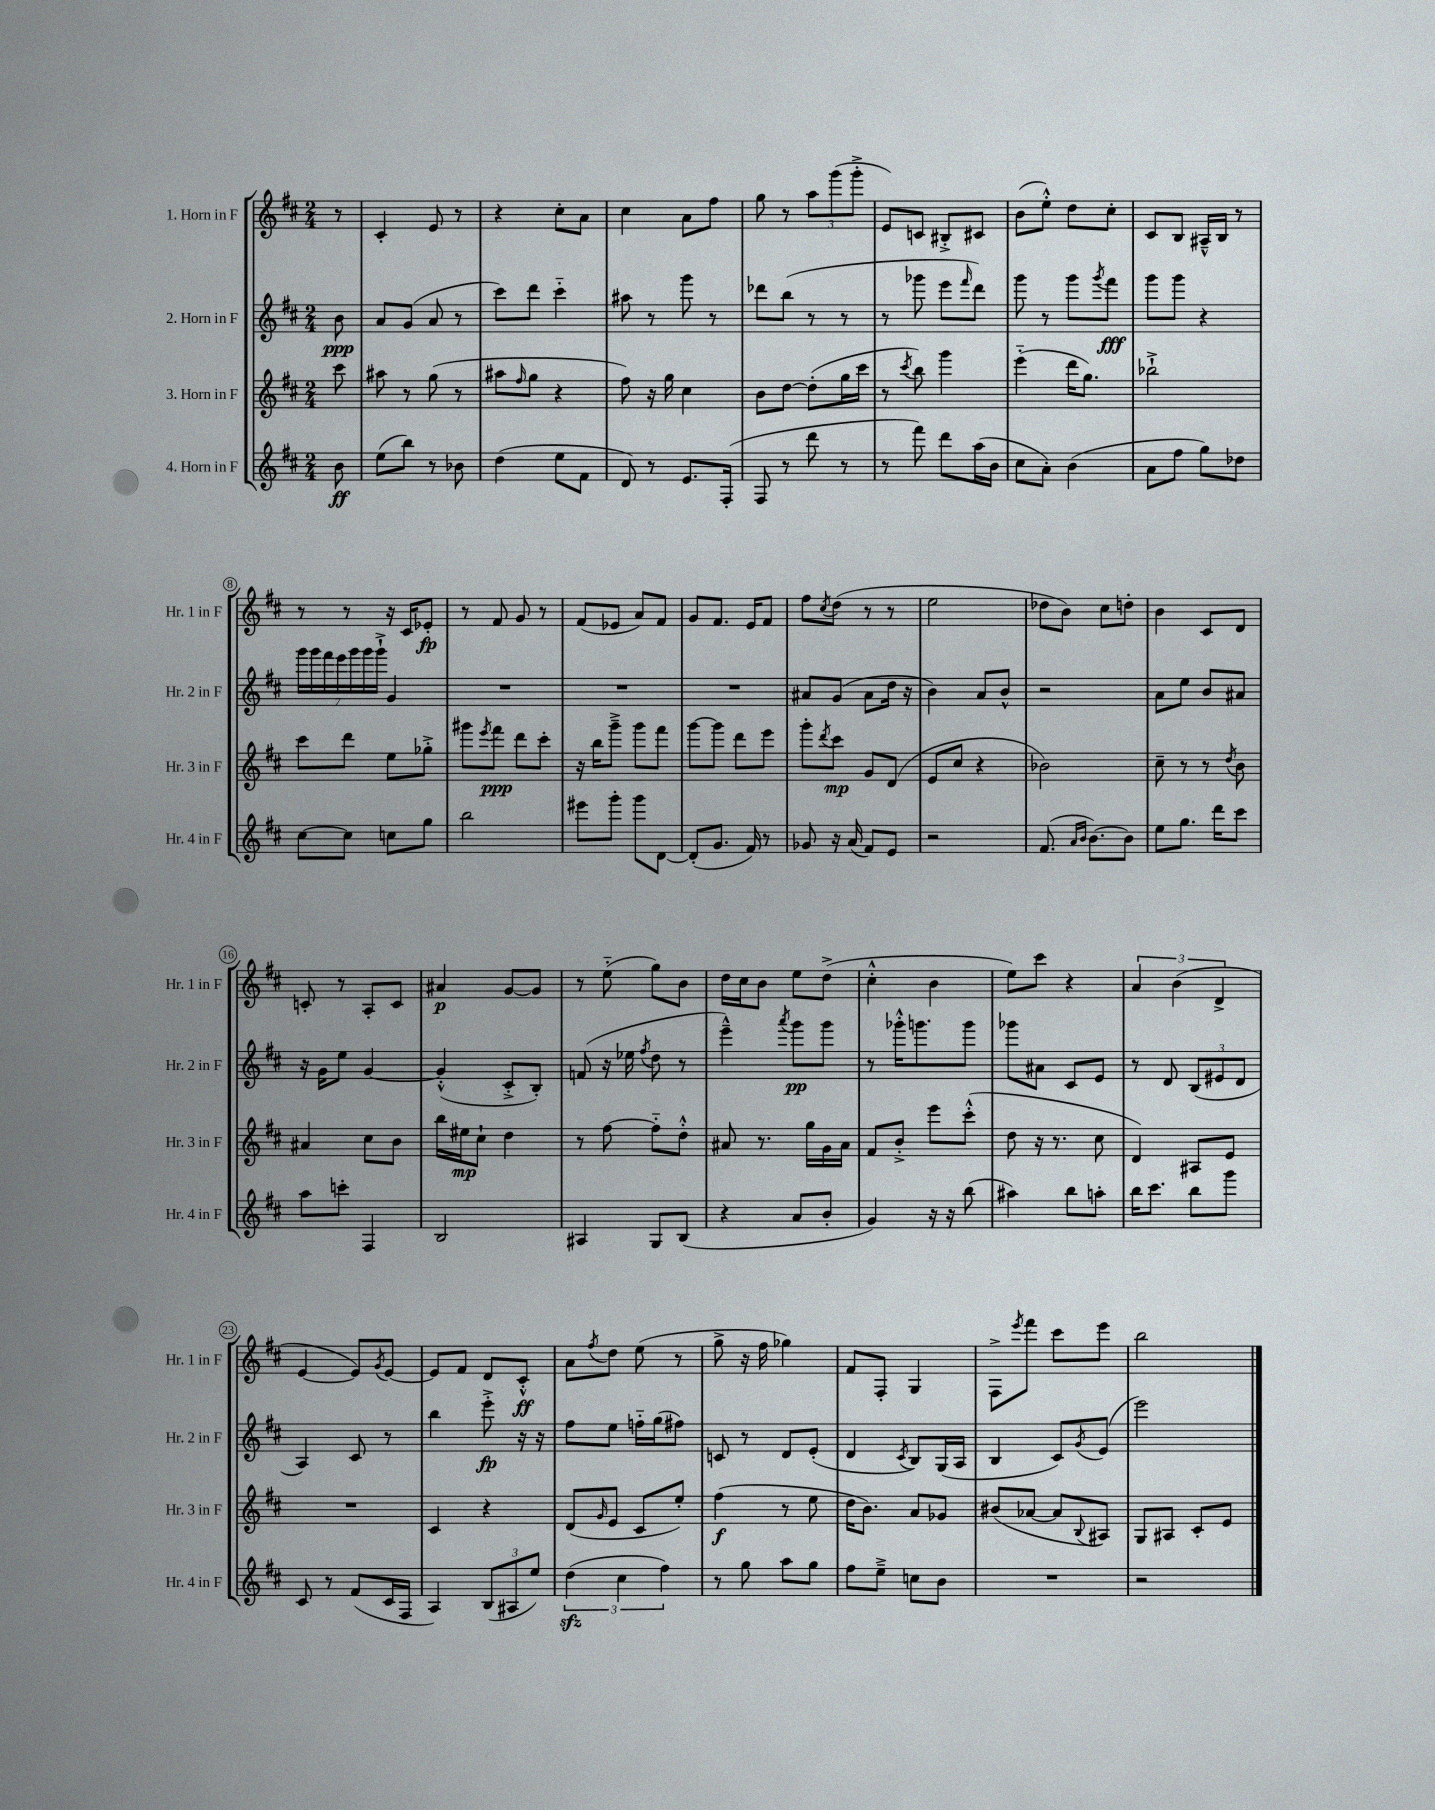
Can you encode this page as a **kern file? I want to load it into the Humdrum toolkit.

**kern	**dynam	**kern	**dynam	**kern	**dynam	**kern	**dynam
*part4	*part4	*part3	*part3	*part2	*part2	*part1	*part1
*staff4	*staff4	*staff3	*staff3	*staff2	*staff2	*staff1	*staff1
*I"4. Horn in F	*	*I"3. Horn in F	*	*I"2. Horn in F	*	*I"1. Horn in F	*
*I'Hr. 4 in F	*	*I'Hr. 3 in F	*	*I'Hr. 2 in F	*	*I'Hr. 1 in F	*
*clefG2	*	*clefG2	*	*clefG2	*	*clefG2	*
*k[f#c#]	*	*k[f#c#]	*	*k[f#c#]	*	*k[f#c#]	*
*M2/4	*	*M2/4	*	*M2/4	*	*M2/4	*
=	=	=	=	=	=	=	=
8b\	ff	8ccc#\	.	8b\	ppp	8r	.
=1	=1	=1	=1	=1	=1	=1	=1
(8ee\L	.	8aa#X\	.	8a/L	.	4c#'/	.
8bb\J)	.	8r	.	(8g/J	.	.	.
8r	.	(8gg\	.	8a/	.	8e/	.
8b-X\	.	8r	.	8r	.	8r	.
=2	=2	=2	=2	=2	=2	=2	=2
(4dd\	.	8aa#X\L	.	8ccc#\L)	.	4r	.
.	.	16qqff#/	.	.	.	.	.
.	.	8gg\J	.	8ddd\J	.	.	.
8ee\L	.	4r	.	4ccc#\	.	8cc#'\L	.
8f#\J	.	.	.	.	.	8a\J	.
=3	=3	=3	=3	=3	=3	=3	=3
8d/)	.	8ff#\)	.	8aa#X\	.	4cc#\	.
8r	.	16r	.	8r	.	.	.
.	.	16gg\	.	.	.	.	.
8.e/L	.	4cc#\	.	8ggg\	.	8a\L	.
.	.	.	.	8r	.	8ff#\J	.
(16F#'/Jk	.	.	.	.	.	.	.
=4	=4	=4	=4	=4	=4	=4	=4
8F#/	.	8b\L	.	8ddd-X\L	.	8gg\	.
8r	.	[8dd\J	.	(8bb\J	.	8r	.
8ddd\	.	(8dd'\L]	.	8r	.	12aa\L	.
.	.	.	.	.	.	(12ggg\	.
8r	.	16gg\L	.	8r	.	.	.
.	.	.	.	.	.	12ggg'^\J	.
.	.	16ccc#\JJ	.	.	.	.	.
=5	=5	=5	=5	=5	=5	=5	=5
8r	.	8r	.	8r	.	8e/L)	.
.	.	8qccc#/	.	.	.	.	.
8fff#\)	.	8bb\)	.	8ggg-X\	.	8cn/J	.
8ddd\L	.	4ggg\	.	8eee\L	.	8B#X'^/L	.
.	.	.	.	16qqfff#/	.	.	.
(16aa\L	.	.	.	8ddd\J)	.	8c#X/J	.
16b\JJ	.	.	.	.	.	.	.
=6	=6	=6	=6	=6	=6	=6	=6
8cc#\L	.	(4eee\	.	8ggg\	.	(8b\L	.
8a'\J)	.	.	.	8r	.	8ee'^^\J)	.
(4b\	.	16ddd\KL	.	8ggg\L	.	8dd\L	.
.	.	8.gg\J)	.	.	.	.	.
.	.	.	.	8qggg/	.	.	.
.	.	.	.	8fff#\J	fff	8cc#'\J	.
=7	=7	=7	=7	=7	=7	=7	=7
8a\L	.	2bb-X`^\	.	8ggg\L	.	8c#/L	.
8ff#\J	.	.	.	8ggg\J	.	8B/J	.
8gg\L)	.	.	.	4r	.	16A#X~^^/LL	.
.	.	.	.	.	.	16B/JJ	.
8dd-X\J	.	.	.	.	.	8r	.
!!LO:LB:g=z
=8	=8	=8	=8	=8	=8	=8	=8
[8cc#\L	.	8ccc#\L	.	28ggg\LL	.	8r	.
.	.	.	.	28ggg\	.	.	.
.	.	.	.	28fff#\	.	.	.
.	.	.	.	28eee\	.	.	.
8cc#\J]	.	8ddd\J	.	.	.	8r	.
.	.	.	.	28ggg\	.	.	.
.	.	.	.	28ggg\	.	.	.
.	.	.	.	28ggg`^\JJ	.	.	.
8ccn\L	.	8ee\L	.	4g/	.	16r	.
.	.	.	.	.	.	16c#/KL	.
8gg\J	.	8gg-X'^\J	.	.	.	8e-X'/J	fp
=9	=9	=9	=9	=9	=9	=9	=9
2bb\	.	8ggg#X\L	.	2r	.	8r	.
.	.	8qeee/	.	.	.	.	.
.	.	8fff#\J	ppp	.	.	8f#/	.
.	.	8ddd\L	.	.	.	8g/	.
.	.	8ccc#'\J	.	.	.	8r	.
=10	=10	=10	=10	=10	=10	=10	=10
8eee#X\L	.	16r	.	2r	.	(8f#/L	.
.	.	16bb\KL	.	.	.	.	.
8ggg'\J	.	8ggg~^\J	.	.	.	8e-X/J	.
8ggg\L	.	8ggg\L	.	.	.	8a/L)	.
[8d\J	.	8fff#\J	.	.	.	8f#/J	.
=11	=11	=11	=11	=11	=11	=11	=11
(8d'/L]	.	[8ggg\L	.	2r	.	8g/L	.
8.g/J	.	8ggg\J]	.	.	.	8.f#/J	.
.	.	8ddd\L	.	.	.	.	.
16f#/)	.	.	.	.	.	16e/KL	.
8r	.	8eee\J	.	.	.	8f#/J	.
=12	=12	=12	=12	=12	=12	=12	=12
8g-X/	.	8ggg'\L	.	8a#X/L	.	8ff#\L	.
.	.	8qddd/	.	.	.	8qcc#/	.
16r	.	8ccc#\J	mp	(8g/J	.	(8dd\J	.
(16a/	.	.	.	.	.	.	.
8f#/L)	.	8g/L	.	8a#\L	.	8r	.
8e/J	.	(8d/J	.	16dd\Jk	.	8r	.
.	.	.	.	16r	.	.	.
=13	=13	=13	=13	=13	=13	=13	=13
2r	.	8e/L	.	4b\)	.	2ee\	.
.	.	8cc#/J	.	.	.	.	.
.	.	4r	.	8a/L	.	.	.
.	.	.	.	8b^^/J	.	.	.
=14	=14	=14	=14	=14	=14	=14	=14
(8.f#/	.	2b-X\)	.	2r	.	8dd-X\L	.
.	.	.	.	.	.	8b\J)	.
16qqa/LL	.	.	.	.	.	.	.
16qqb/JJ	.	.	.	.	.	.	.
[8.b\L)	.	.	.	.	.	.	.
.	.	.	.	.	.	8cc#\L	.
8b\J]	.	.	.	.	.	8ddn'\J	.
=15	=15	=15	=15	=15	=15	=15	=15
8ee\L	.	8cc#~\	.	8a\L	.	4b\	.
8.gg\J	.	8r	.	8ee\J	.	.	.
.	.	8r	.	8b/L	.	8c#/L	.
16ddd\KL	.	.	.	.	.	.	.
.	.	8qdd/	.	.	.	.	.
8ccc#\J	.	8b\	.	8a#X/J	.	8d/J	.
!!LO:LB:g=z
=16	=16	=16	=16	=16	=16	=16	=16
8aa\L	.	4a#X/	.	16r	.	8cn'/	.
.	.	.	.	16g\KL	.	.	.
8cccn'\J	.	.	.	8ee\J	.	8r	.
4F#/	.	8cc#\L	.	[4g/	.	8A'/L	.
.	.	8b\J	.	.	.	8c/J	.
=17	=17	=17	=17	=17	=17	=17	=17
2B/	.	16bb\LL	.	(4g'^^/]	.	4a#X/	p
.	.	16ee#X\J	mp	.	.	.	.
.	.	8cc#`\J	.	.	.	.	.
.	.	4dd\	.	8c#'^/L	.	[8g/L	.
.	.	.	.	8B'/J)	.	8g/J]	.
=18	=18	=18	=18	=18	=18	=18	=18
4A#X/	.	8r	.	(8fn/	.	8r	.
.	.	[8ff#\	.	16r	.	(8ee\	.
.	.	.	.	16ee-X\	.	.	.
.	.	.	.	8qff#/	.	.	.
8G/L	.	8ff#\L]	.	8dd\	.	8gg\L)	.
(8B/J	.	8dd'^^\J	.	8r	.	8b\J	.
=19	=19	=19	=19	=19	=19	=19	=19
4r	.	8a#X/	.	4eee~^^\)	.	16dd\LL	.
.	.	.	.	.	.	16cc#\J	.
.	.	8.r	.	.	.	8b\J	.
.	.	.	.	8qaaa/	.	.	.
8a/L	.	.	.	8ggg\L	pp	8ee\L	.
.	.	16gg\LL	.	.	.	.	.
8b'/J	.	16g\	.	8ggg\J	.	(8dd^\J	.
.	.	16a#\JJ	.	.	.	.	.
=20	=20	=20	=20	=20	=20	=20	=20
4g/)	.	8f#/L	.	8r	.	4cc#'^^\	.
.	.	8b'^/J	.	16ggg-X'^^\KL	.	.	.
.	.	.	.	8.gggn\	.	.	.
16r	.	8eee\L	.	.	.	4b\	.
16r	.	.	.	.	.	.	.
(8bb\	.	(8ccc#'^^\J	.	8ggg\J	.	.	.
=21	=21	=21	=21	=21	=21	=21	=21
4aa#X\)	.	8dd\	.	8ggg-X\L	.	8ee\L)	.
.	.	16r	.	8a#X\J	.	8ccc#\J	.
.	.	8.r	.	.	.	.	.
8bb\L	.	.	.	8c#/L	.	4r	.
8aan'\J	.	8cc#\	.	8e/J	.	.	.
=22	=22	=22	=22	=22	=22	=22	=22
16bb\KL	.	4d/)	.	8r	.	6a/	.
8.ccc#\J	.	.	.	.	.	.	.
.	.	.	.	8d/	.	.	.
.	.	.	.	.	.	(6b\	.
8bb\L	.	8A#X/L	.	(12B/L	.	.	.
.	.	.	.	12e#X/	.	6d^/	.
8ggg\J	.	8e/J	.	.	.	.	.
.	.	.	.	12d/J	.	.	.
!!LO:LB:g=z
=23	=23	=23	=23	=23	=23	=23	=23
8c#/	.	2r	.	4A/)	.	[4e/	.
8r	.	.	.	.	.	.	.
(8f#/L	.	.	.	8c#/	.	8e/L])	.
.	.	.	.	.	.	8qg/	.
16c#/L	.	.	.	8r	.	[8e/J	.
16F#/JJ	.	.	.	.	.	.	.
=24	=24	=24	=24	=24	=24	=24	=24
4A/)	.	4c#/	.	4bb\	.	8e/L]	.
.	.	.	.	.	.	8f#/J	.
(12B/L	.	4r	.	8eee'^\	fp	8d/L	.
12A#X/	.	.	.	.	.	.	.
.	.	.	.	16r	.	8c#'^^/J	ff
12ee/J)	.	.	.	.	.	.	.
.	.	.	.	16r	.	.	.
=25	=25	=25	=25	=25	=25	=25	=25
(6ddzz\	.	(8d/L	.	8ff#\L	.	8a\L	.
.	.	16qqg/	.	.	.	8qff#/	.
.	.	8e/J	.	8ee\J	.	8dd\J	.
6cc#\	.	.	.	.	.	.	.
.	.	8c#/L	.	16ffn\LL	.	(8ee\	.
.	.	.	.	(16gg\J	.	.	.
6ff#\)	.	.	.	.	.	.	.
.	.	8ee'/J)	.	8ff#X\J)	.	8r	.
=26	=26	=26	=26	=26	=26	=26	=26
8r	.	(4ff#\	f	8cn/	.	8gg^\	.
8gg\	.	.	.	8r	.	16r	.
.	.	.	.	.	.	16ff#\	.
8aa\L	.	8r	.	8d/L	.	4gg-X\)	.
8gg\J	.	8ee\	.	(8e'/J	.	.	.
=27	=27	=27	=27	=27	=27	=27	=27
8ff#\L	.	16dd\KL	.	4d/	.	8f#/L	.
.	.	8.b\J)	.	.	.	.	.
8ee~^\J	.	.	.	.	.	8F#'/J	.
.	.	.	.	8qc#/	.	.	.
8ccn\L	.	8a/L	.	8B/L)	.	4G/	.
8b\J	.	8g-X/J	.	(16G/L	.	.	.
.	.	.	.	16A/JJ	.	.	.
=28	=28	=28	=28	=28	=28	=28	=28
2r	.	(8b#X/L	.	4B/	.	8F#^\L	.
.	.	.	.	.	.	8qeee/	.
.	.	[8a-X/J	.	.	.	8fff#\J	.
.	.	8a-/L]	.	8c#/L)	.	8ccc#\L	.
.	.	8qqB/	.	8qg/	.	.	.
.	.	8A#X/J)	.	(8e/J	.	8eee\J	.
=29	=29	=29	=29	=29	=29	=29	=29
2r	.	8G/L	.	2eee\)	.	2bb\	.
.	.	8A#X/J	.	.	.	.	.
.	.	8c#'/L	.	.	.	.	.
.	.	8e/J	.	.	.	.	.
==	==	==	==	==	==	==	==
*-	*-	*-	*-	*-	*-	*-	*-
